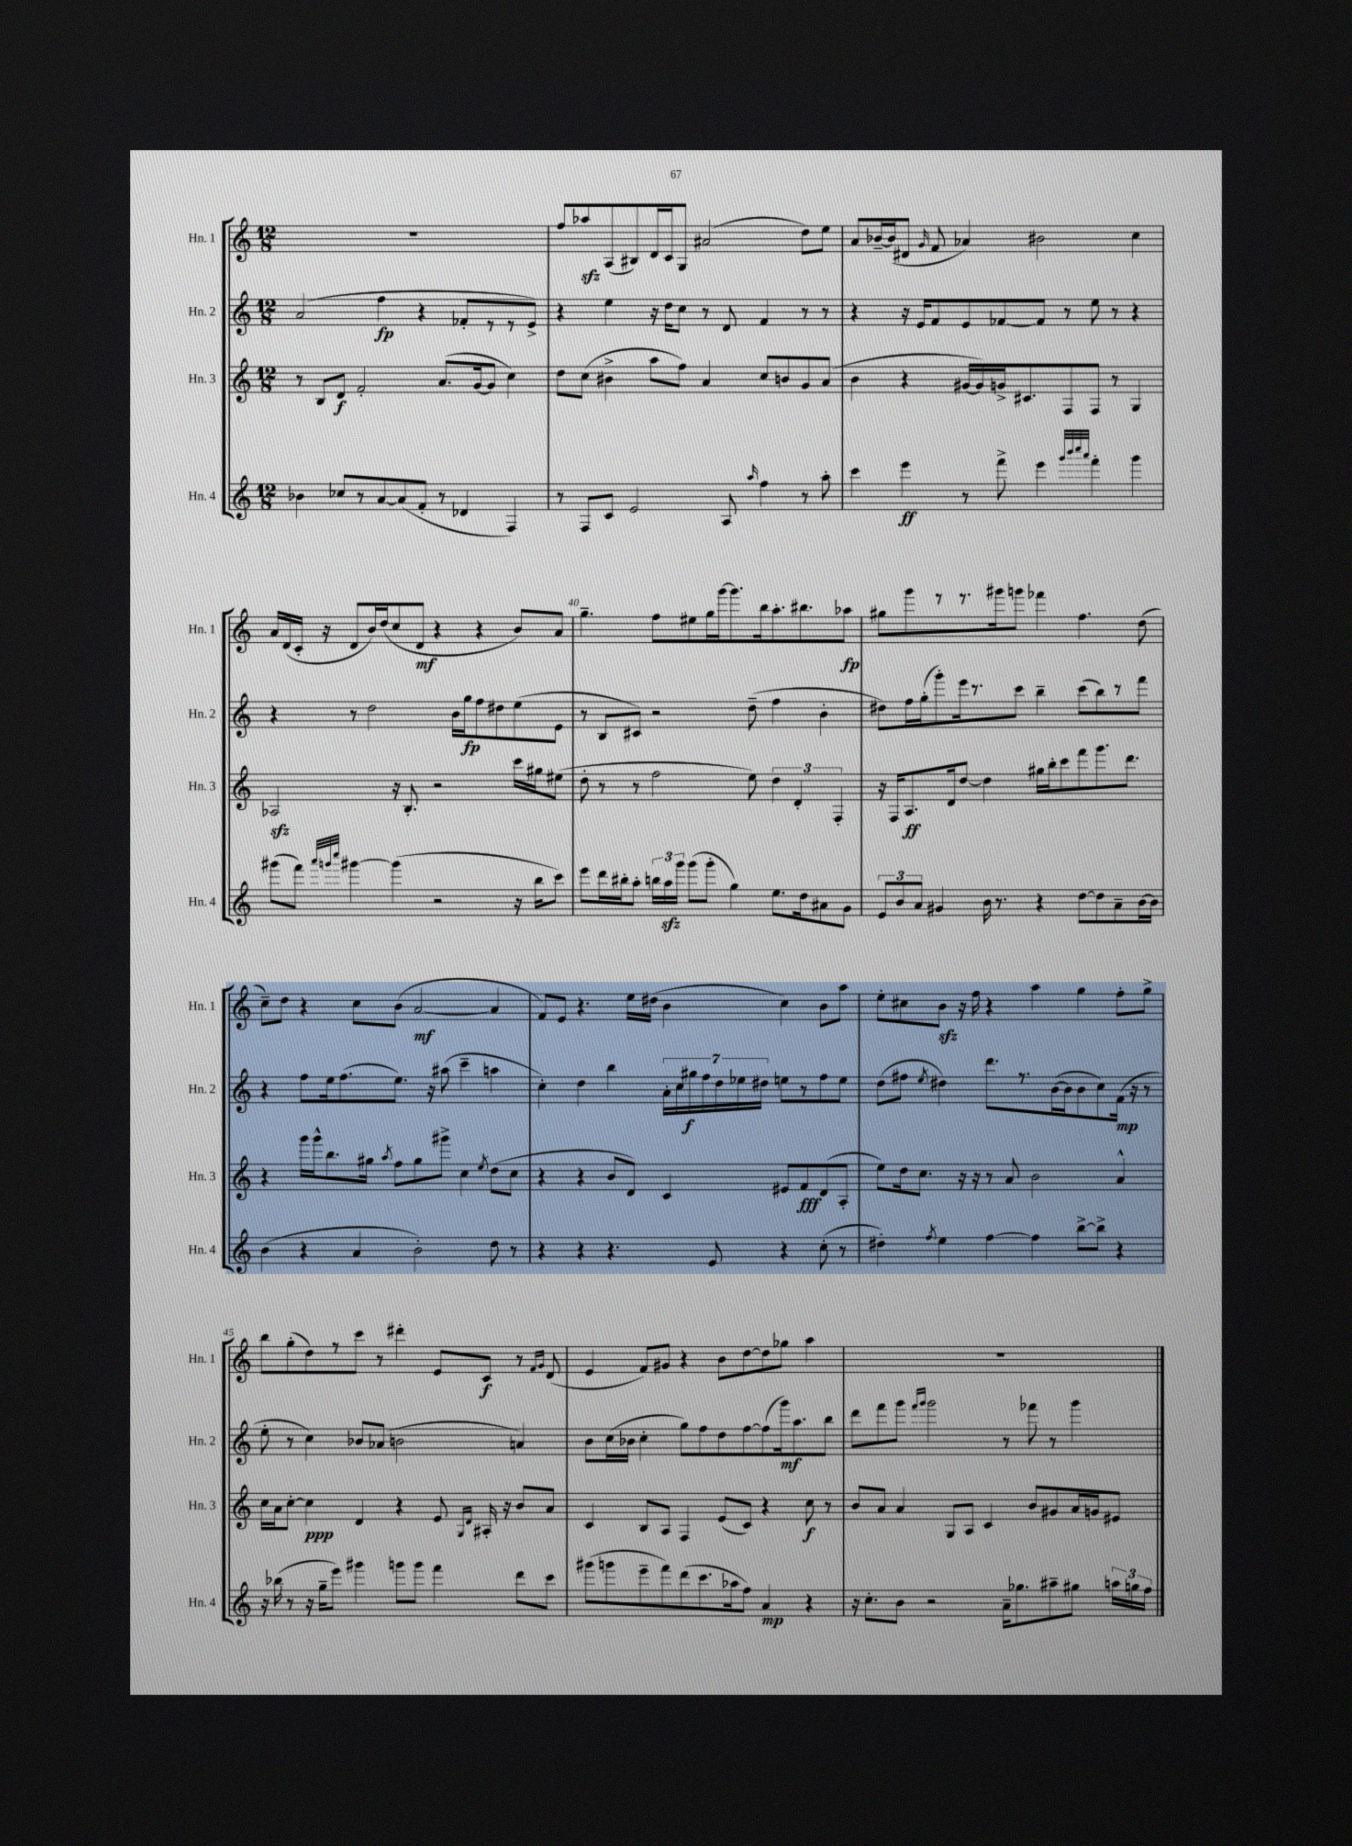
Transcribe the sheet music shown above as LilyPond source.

<<
\new StaffGroup <<
\new Staff = "s0" \with { instrumentName = "Hn. 1" shortInstrumentName = "Hn. 1" } {
    \clef treble \key c \major \numericTimeSignature \time 12/8
    \autoBeamOff R1. |
    f''8[ aes''8\sfz a8( bis8) d'16 c'16 g8] ais'2( d''8[) e''8] |
    a'8[ bes'16~-- bes'16( dis'8] \grace { g'16 } f'8 aes'4) bis'2 c''4 |
    a'16[ d'16( c'16]-. r16 d'8[ b'16) d''16( c''8 d'8]\mf r4 r4 b'8[) a'8] |
    g''4.-- f''8[ eis''8 g''16 g'''16~ g'''8. b''16 a''8.-. bis''8. aes''8]\fp |
    gis''8[ g'''8 r8 r8. gis'''16 g'''8] fes'''4 f''4. d''8( |
    c''8[--) d''8] r4 c''8[ b'8]( a'2~\mf a'4 |
    f'8[) e'8] r4. e''16[ dis''16]( b'4 c''4) b'8[ a''8] |
    e''8[-. cis''8 b'8]\sfz r16 f''16 r4 a''4 g''4 f''8[-. g''8]-> |
    b''8[ g''8-.( d''8) r8 c'''8] r8 dis'''4-. e'8[ c'8]\f r8 \grace { f'16[ g'16] } d'8( |
    e'4 f'8[) gis'8] r4 b'8[ d''8~ d''8 ges''8] a''4 |
    R1. \bar "|." |
}
\new Staff = "s1" \with { instrumentName = "Hn. 2" shortInstrumentName = "Hn. 2" } {
    \clef treble \key c \major \numericTimeSignature \time 12/8
    \autoBeamOff a'2( f''4\fp r4 fes'8[-. r8 r8 e'8]->) |
    r4 e''4 r16 d''16[ c''8] r8 d'8 f'4 r8 r8 |
    r4 r16 e'16[ f'8 e'8 fes'8~ fes'8] r8 e''8 r8 r4 |
    r4 r8 d''2 b'16[ g''16\fp f''8 dis''8 e''8( e'8] |
    r8 b8[ cis'8]) r2 d''8--( f''4 b'4-. |
    dis''8[) f''16 g''16-.( g'''8-.) e'''16 r8. c'''8] b''4-- c'''8[( b''8) r8 f'''8] |
    r4 f''8[ e''16 f''8.( e''8.]) r16 ais''8( c'''4-- a''4 |
    c''4-.) d''4 b''4 \tuplet 7/4 { a'16[-. c''16 gis''16\f f''16 d''16 ees''16 dis''16] } e''8[ r8 f''8 e''8] |
    d''8[( fis''8] \acciaccatura { e''8 } dis''4) d'''8.[ r8. b'16~( b'16 b'8 c''8) f'16]\mp( r16 r8 |
    e''8-. r8 c''4) bes'8[ aes'8]( b'2 a'4) |
    b'8[ c''16( bes'16] c''4-. g''8[) f''8 d''8 f''8~ f''8( g'''16\mf) a''8. b''8] |
    d'''8[ f'''8 g'''8] \grace { f'''16[ g'''16] } g'''2 r8 fes'''8 r8 g'''4 \bar "|." |
}
\new Staff = "s2" \with { instrumentName = "Hn. 3" shortInstrumentName = "Hn. 3" } {
    \clef treble \key c \major \numericTimeSignature \time 12/8
    \autoBeamOff r8 b8[ d'8]\f f'2-. a'8.[( g'16~ g'8] c''4) |
    d''8[ c''8]( bis'4-> a''8[ f''8]) a'4 c''8[ b'8 g'8 a'8]( |
    b'4 r4 gis'16[~ gis'16) g'16-> cis'8. f8 f8] r8 g4 |
    aes2\sfz r16 b8.-. r2 c'''16[ gis''16 eis''8]( |
    d''8-. r8 r8 f''2 e''8) \tuplet 3/2 { d''4 d'4-. f4-. } |
    r16 f16[ a8.\ff d'16 d''8]~ d''4 gis''16[ b''16-. c'''8 f'''8 g'''8. d'''8.] |
    r4 g'''16[ g'''16-^ b''8. gis''16] \acciaccatura { a''8 } f''8[ gis''8 gis'''8]-> c''4 \acciaccatura { e''8 } d''8[( c''8] |
    r4 r4 b'8[ d'8]) c'4 eis'8[ f'8\fff d'8( a8]-. |
    e''8[) d''16 c''8.] r16 r16 r8 a'8 b'2 a'4-^ |
    c''16[ a'16 c''8]~-. c''4\ppp d'4 r4 e'8 \grace { g16[ d'16] } ais16-. r16 b'8[ a'8] |
    c'4 b8[ a8] f4 e'8[( c'8]) r4 c''8\f r8 |
    b'8[ a'8] a'4 g8[ a8] c'4 b'8[ gis'8 a'16 g'16 eis'8] \bar "|." |
}
\new Staff = "s3" \with { instrumentName = "Hn. 4" shortInstrumentName = "Hn. 4" } {
    \clef treble \key c \major \numericTimeSignature \time 12/8
    \autoBeamOff bes'4 ces''8[ r8 a'8~ a'8( f'8]-. r8 des'4 f4) |
    r8 f8[ c'8] e'2 a8 \grace { a''16 } f''4 r8 a''8-. |
    c'''4 e'''4\ff r8 f'''8-> e'''4 \grace { g'''32[ b'''32 c''''32 a'''32] } f'''4-. g'''4 |
    gis'''8[( f'''8]) \grace { a'''32[ g'''32 c''''32] } gis'''4~ gis'''4( r2 r16 b''16[ c'''8]) |
    e'''8[ d'''16 bis''16-. a''8]-. \tuplet 3/2 { b''16[ a''16\sfz g'''16] } g'''8[( g'''8]-. g''4) e''8.[ d''16 ais'8 g'8] |
    \tuplet 3/2 { e'8[ b'8 a'8] } gis'4 b'16 r8. r4 d''8[~ d''8 a'8-- b'16~ b'16] |
    b'4( r4 a'4 b'2-.) d''8 r8 |
    r4 r4 r4. e'8 r4 c''8-.( r8 |
    dis''4-.) \acciaccatura { f''8 } e''4 f''4~ f''4 b''8[~-> b''8]-> r4 |
    r16 bes''16( r8 r16 g''16[-- e'''8]) gis'''4 g'''8[ g'''8] f'''4 d'''8[ c'''8] |
    gis'''8[( g'''8 e'''8-- f'''8) d'''8( c'''8. aes''16 f''8]) a'4\mp r4 |
    r16 c''8.[-. b'8] r2 a'16[-- ges''8. ais''8-- gis''8] \tuplet 3/2 { a''16[ g''16 f''16] } \bar "|." |
}
>>
>>
\layout { \context { \Score currentBarNumber = #36 \override BarNumber.break-visibility = ##(#f #t #t) barNumberVisibility = #(every-nth-bar-number-visible 5) } }
